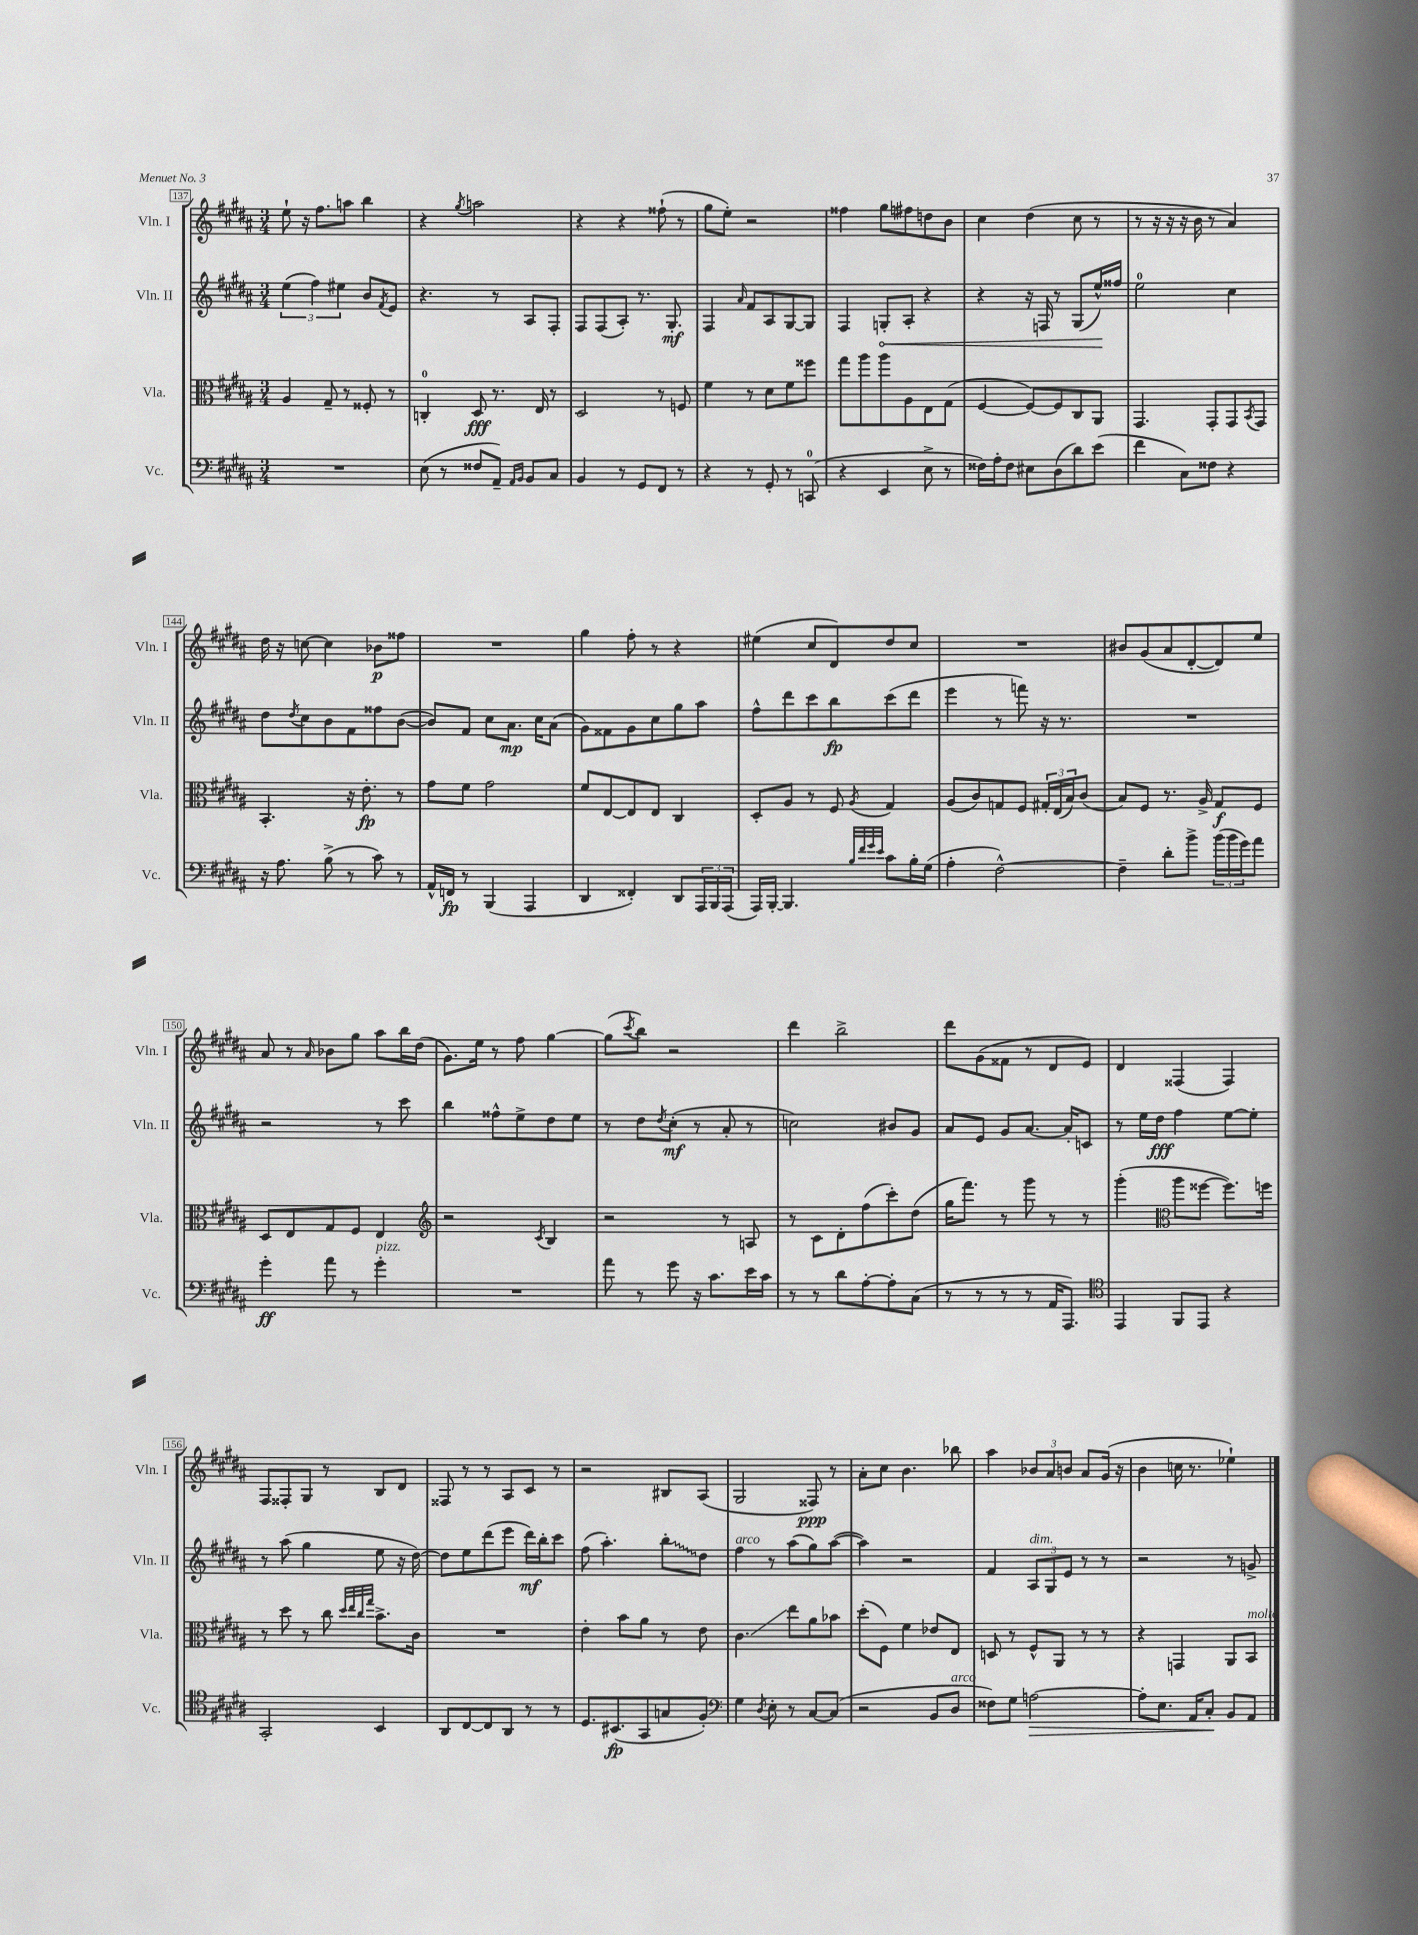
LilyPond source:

<<
\new StaffGroup <<
\new Staff = "s0" \with { instrumentName = "Vln. I" shortInstrumentName = "Vln. I" } {
    \clef treble \key b \major \numericTimeSignature \time 3/4
    e''8-! r16 fis''8. a''8 b''4 |
    r4 \acciaccatura { gis''8 } a''2 |
    r4 r4 fisis''8-!( r8 |
    gis''8 e''8-.) r2 |
    fisis''4 gis''8 fis''8 d''8 b'8 |
    cis''4 dis''4( cis''8 r8 |
    r8 r16 r16 r16 b'16 r8 ais'4) |
    dis''16 r16 c''8~ c''4 bes'8\p fisis''8 |
    R2. |
    gis''4 fis''8-. r8 r4 |
    eis''4( cis''8 dis'8) dis''8 cis''8 |
    R2. |
    bis'8 gis'8( ais'8 dis'8~-. dis'8) e''8 |
    ais'8 r8 \grace { ais'16 } bes'8 gis''8 ais''8 b''16 dis''16( |
    gis'8.) e''16 r8 fis''8 gis''4~ |
    gis''8( \acciaccatura { cis'''8 } b''8) r2 |
    dis'''4 b''2-> |
    dis'''8 gis'8( fisis'8 r8 dis'8 e'8) |
    dis'4 fisis4( fisis4) |
    fis8 fisis8-. gis8 r8 b8 dis'8 |
    fisis8 r8 r8 ais8 cis'8 r8 |
    r2 bis8 ais8( |
    gis2 fisis8\ppp) r8 |
    ais'8-. cis''8 b'4. bes''8 |
    ais''4 \tuplet 3/2 { bes'8 ais'8 b'8 } ais'8 gis'16( r16 |
    b'4 c''16 r8. ees''4-!) \bar "|." |
}
\new Staff = "s1" \with { instrumentName = "Vln. II" shortInstrumentName = "Vln. II" } {
    \clef treble \key b \major \numericTimeSignature \time 3/4
    \tuplet 3/2 { e''4( fis''4) eis''4 } b'8 \acciaccatura { fis'8 } e'8 |
    r4. r8 ais8 fis8-. |
    fis8 fis8( ais8-.) r8. gis8.-.\mf |
    fis4 \grace { ais'16 } fis'8 ais8 gis8~ gis8 |
    fis4 \once \override Hairpin.circled-tip = ##t g8-.\< ais8-. r4 |
    r4 r16 f16 r8 gis8( e''16-^\!) fisis''16 |
    e''2-0 cis''4 |
    dis''8 \acciaccatura { dis''8 } cis''8 b'8 fis'8 fisis''8 b'8~( |
    b'8) fis'8 cis''8 ais'8.\mp cis''16 ais'8( |
    gis'8) fisis'8 gis'8 cis''8 gis''8 ais''8 |
    fis''8-^ dis'''8 cis'''8 b''8\fp cis'''8( dis'''8 |
    e'''4 r8 f'''8) r16 r8. |
    R2. |
    r2 r8 cis'''8 |
    b''4 fisis''8-^ e''8-> dis''8 e''8 |
    r8 dis''8 \acciaccatura { dis''8 } cis''8-.\mf( r8 ais'8-. r8 |
    c''2) bis'8 gis'8 |
    ais'8 e'8 gis'8 ais'8.~ ais'16-. c'8 |
    r8 e''16 dis''16\fff fis''4 e''8~ e''8-. |
    r8 ais''8( gis''4 e''8 r16 dis''16~) |
    dis''8 e''8 dis'''8( e'''8 dis'''16\mf) b''16-. cis'''8 |
    fis''8( ais''4.-.) \once \override Glissando.style = #'zigzag b''8-.\glissando dis''8 |
    fis''4^\markup { \italic "arco" } r8 ais''8( gis''8) ais''8~( |
    ais''4) r2 |
    fis'4 \tuplet 3/2 { ais8^\markup { \italic "dim." } gis8 e'8 } r8 r8 |
    r2 r8 g'8-> \bar "|." |
}
\new Staff = "s2" \with { instrumentName = "Vla." shortInstrumentName = "Vla." } {
    \clef alto \key b \major \numericTimeSignature \time 3/4
    ais4 gis8-- r8 fisis8-. r8 |
    c4-0-. dis8\fff r8. e16 r8 |
    dis2 r8 f8 |
    fis'4 r8 dis'8 fis'8 fisis''8 |
    gis''8 ais''8 ais''8 ais8 e8 gis8( |
    fis4~ fis8~) fis8 cis8 ais,8 |
    gis,4. gis,8-. gis,8 \acciaccatura { b,8 } gis,8 |
    b,4.-. r16 e'8.-.\fp r8 |
    gis'8 fis'8 gis'2 |
    fis'8 e8~ e8 e8 cis4 |
    dis8-. ais8 r8 fis8 \acciaccatura { ais8 } gis4 |
    ais8( cis'8) g8 fis8 \tuplet 3/2 { gis16-. e16( b16) } cis'8( |
    b8) fis8 r8. ais16-> gis8\f fis8 |
    dis8 e8 gis8 fis8 e4 |
    \clef treble r2 \acciaccatura { cis'8 } b4 |
    r2 r8 a8 |
    r8 cis'8 dis'8-. fis''8( cis'''8-.) dis''8( |
    gis''16 fis'''8.) r8 gis'''8 r8 r8 |
    gis'''4-.( \clef alto ais''8 fisis''8~ fisis''8.) f''16 |
    r8 dis''8 r8 cis''8 \grace { dis''32 e''32 cis''32 gis''32 } b'8.-> cis'16 |
    R2. |
    e'4-. b'8 ais'8 r8 e'8 |
    cis'4.\glissando e''8 ais'8 bes'8 |
    dis''8-.( fis8) fis'4 ees'8 e8 |
    d8 r8 fis8-^ ais,8 r8 r8 |
    r4 g,4 ais,8 b,8^\markup { \italic "molto" } \bar "|." |
}
\new Staff = "s3" \with { instrumentName = "Vc." shortInstrumentName = "Vc." } {
    \clef bass \key b \major \numericTimeSignature \time 3/4
    R2. |
    e8( r8 fisis8 ais,8--) \grace { ais,16 b,16 } b,8 cis8 |
    b,4 r8 gis,8 fis,8 r8 |
    r4 r8 gis,8-. r8 c,8-0( |
    r4 e,4 e8-> r8 |
    fisis16) ais16-. fisis8 eis8 dis8( dis'8) e'8( |
    fis'4 cis8) fisis8 r4 |
    r16 ais8. b8->( r8 cis'8) r8 |
    ais,16-^ f,16\fp r8 b,,4( ais,,4 |
    dis,4 fisis,4-.) dis,8 \tuplet 3/2 { ais,,16 b,,16 ais,,16( } |
    ais,,16) b,,16~-. b,,4. \grace { b32 fis'32 gis'32 e'32 } cis'8 b16-. gis16( |
    ais4-. fis2~-^) |
    fis4-- dis'8-. b'8-> \tuplet 3/2 { b'16( b'16 gis'16) } ais'8 |
    gis'4-.\ff ais'8 r8 gis'4-.^\markup { \italic "pizz." } |
    R2. |
    ais'8 r8 gis'8 r16 cis'8. e'16 cis'16 |
    r8 r8 dis'8 ais8~-. ais8-. cis8( |
    r8 r8 r8 r8 ais,16 ais,,8.) |
    \clef tenor e,4 fis,8 e,8 r4 |
    gis,2-. b,4 |
    ais,8 cis8~ cis8 ais,8 r8 r8 |
    dis8. bis,8.\fp( gis,8 g8 fis8-.) |
    \clef bass gis4 \acciaccatura { dis8 } e8-. r8 cis8~ cis8( |
    r2 b,8 dis8^\markup { \italic "arco" } |
    fisis8) gis8 a2~\> |
    a8-. e8. ais,16 cis8-.\! b,8 ais,8 \bar "|." |
}
>>
>>
\layout { \context { \Score currentBarNumber = #137 \override BarNumber.stencil = #(make-stencil-boxer 0.1 0.3 ly:text-interface::print) } }
